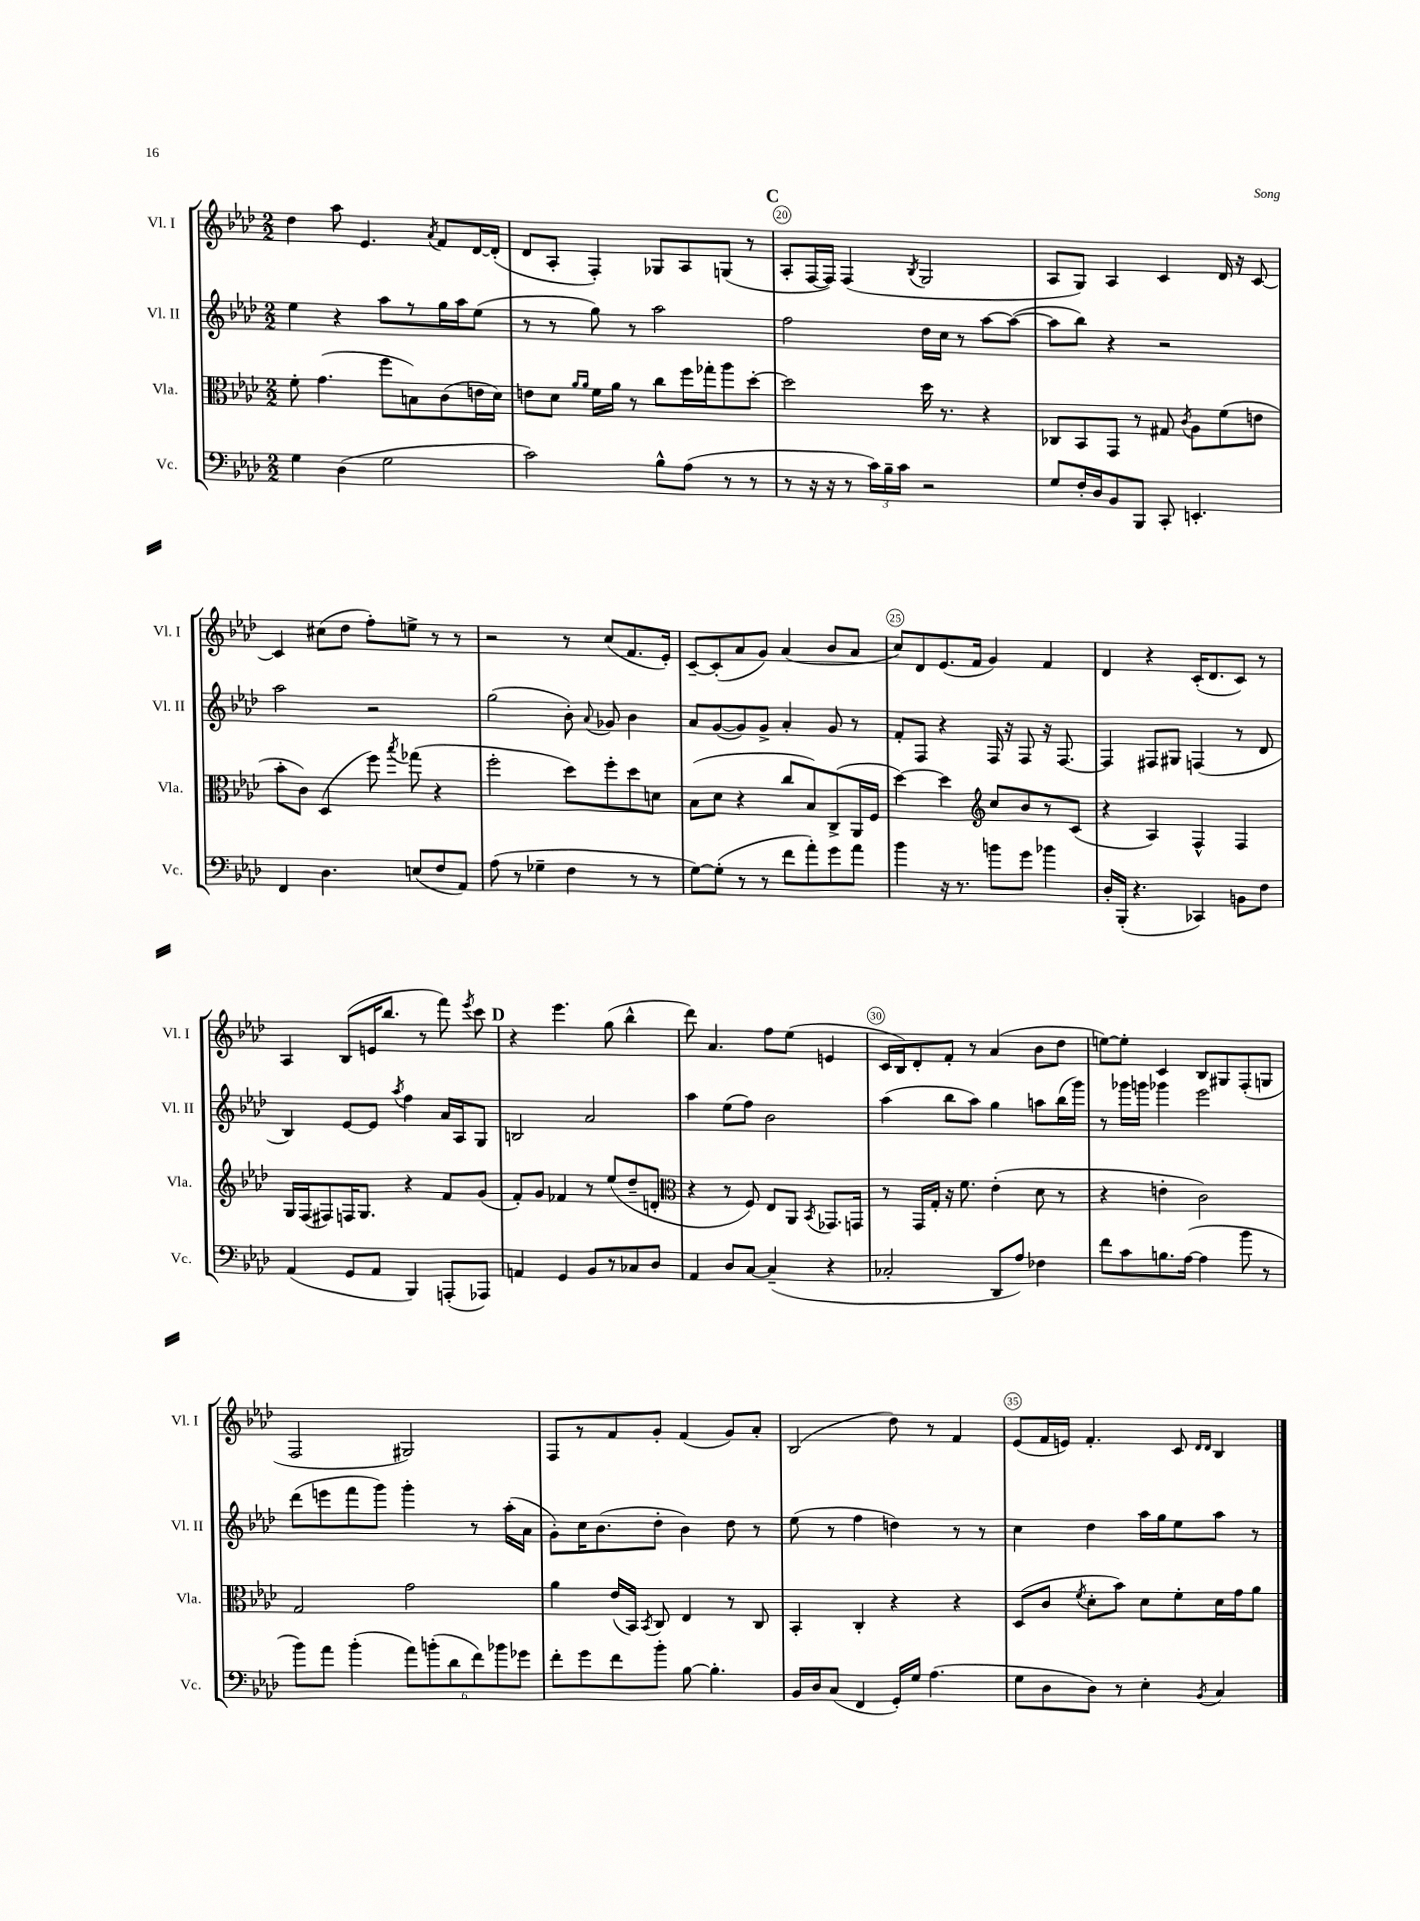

**kern	**kern	**kern	**kern
*staff4	*staff3	*staff2	*staff1
*clefF4	*clefC3	*clefG2	*clefG2
*k[b-e-a-d-]	*k[b-e-a-d-]	*k[b-e-a-d-]	*k[b-e-a-d-]
*M2/2	*M2/2	*M2/2	*M2/2
4G\	8f'\	4ee-\	4dd-\
.	(4.g\	.	.
(4D-\	.	4r	8aa-\
.	.	.	4.e-/
2G\	8ff\L	8aa-\L	.
.	8B\)	8r	.
.	.	.	8qa-/
.	(8c\	16gg\L	8f/L
.	.	16aa-\J	.
.	16e\L	(8ee-\J	[16d-/L
.	16d-\JJ)	.	(16d-'/]JJ
=	=	=	=
2c\)	8e\L	8r	8d-/L
.	8d-\J	8r	8A-'/J
.	16qqa-/LL	.	.
.	16qqa-/JJ	.	.
.	16f\LL	8gg\)	4F'/)
.	16a-\JJ	.	.
.	8r	8r	.
8B-^^\L	8cc\L	2aa-\	8G-/L
(8A-\J	16ff\L	.	8A-/
.	16gg-'\J	.	.
8r	8aa-\	.	(8G/J
8r	[8dd-'\J	.	8r
=	=	=	=
8r	2dd-\]	2ff\	8A-'/L
16r	.	.	[16F/L
16r	.	.	16F/]JJ)
8r	.	.	(4F/
24c\LL)	.	.	.
24B-~\	.	.	.
24c\JJ	.	.	.
.	.	.	8qB-/
2r	16dd-\	16dd-\LL	2G/
.	8.r	16cc\JJ	.
.	.	8r	.
.	4r	[8aa-\L	.
.	.	(8aa-\_J	.
=	=	=	=
8G/L	8C-/L	8aa-\]L	8A-/L
16F'/L	8BB-/	8bb-\J)	8G/J)
16D-/J	.	.	.
8BB-/	8GG/J	4r	4A-/
8BBB-/J	8r	.	.
8CC'/	8G#/	2r	4c/
.	8qc/	.	.
4.EE'/	8A-\L	.	.
.	(8f\	.	16d-/
.	.	.	16r
.	8e\J	.	[8c/
=	=	=	=
4FF/	8b-'\L	2aa-\	4c/]
.	8c\J)	.	.
4.D-\	(4D-/	.	(8cc#\L
.	.	.	8dd-\J
.	8ff\)	2r	8ff'\L)
.	8qbb-/	.	.
(8E/L	(8gg-\	.	8ee^\J
8F/	4r	.	8r
8AA-/J)	.	.	8r
=	=	=	=
(8A-\	2ff'\	(2gg\	2r
8r	.	.	.
4G-~\	.	.	.
4F\	8dd-\L)	8b-'\)	8r
.	.	8qqa-/	.
.	8ff'\	8g-/	(8cc/L
8r	8dd-\	4b-\	8.f/
8r	8d\J	.	.
.	.	.	16e-'/Jk)
=	=	=	=
[8G\L)	(8B-\L	8a-/L	[8c~/L
(8G'\]J	8d-\J	([8g/	(8c'/]
8r	4r	8g/])	8a-/
8r	.	8g^/J	8g/J)
8f\L	8cc/L	4a-'/	(4a-/
8a-'\)	8B-/)	.	.
8g\	(8C^/	8g/	8b-/L
8a-\J	16AA-/L	8r	8a-/J
.	16F/JJ	.	.
=	=	=	=
4b-\	[4dd-\)	8f'/L	8cc/L)
.	.	8F/J	8d-/
16r	4dd-\]	4r	(8.e-/
8.r	.	.	.
.	.	.	16f/Jk
*	*clefG2	*	*
8b\L	8cc/L	16F/	4g/)
.	.	16r	.
8g\J	8b-/	8F/	.
4b-\	8r	16r	4f/
.	.	[8.F/	.
.	(8c/J	.	.
=	=	=	=
16D-'/LL	4r	4F/]	4d-/
(16BBB-'/JJ	.	.	.
4.r	.	.	.
.	4A-/)	8F#/L	4r
.	.	8G#/J	.
4CC-/)	4F^^/	(4F/	(16c'/LK
.	.	.	8.d-/
8BB\L	4F/	8r	8c/J)
8F\J	.	8d-/	8r
=	=	=	=
(4AA-/	16G/LL	4B-/)	4A-/
.	(16F/J	.	.
.	8F#/)	.	.
8GG/L	16F/K	[8e-/L	(8B-/L
.	8.G/J	.	.
8AA-/J	.	8e-/]J	16e/K
.	.	.	8.bb-/J
.	.	8qaa-/	.
4BBB-/)	4r	4ff\	.
.	.	.	8r
(8AAA'/L	8f/L	16a-/LL	8fff\)
.	.	16A-/J	.
.	.	.	8qeee-/
8AAA-/J)	(8g/J	8G/J	8ccc\
=	=	=	=
4AA/	8f'/L)	2B/	4r
.	8g/J	.	.
4GG/	4f-/	.	4.eee-\
8BB-/L	8r	2a-/	.
8r	(8ee-/L	.	(8gg\
8C-/	8dd-~/	.	4bb-^^\
8D-/J	8d'/J	.	.
=	=	=	=
*	*clefC3	*	*
4AA-/	4r	4aa-\	8ddd-\)
.	.	.	4.a-/
8D-/L	8r	(8ee-\L	.
[8C/J	8F/)	8ff\J)	.
(4C~/]	8E-/L	2b-\	8ff\L
.	8AA-/J	.	(8ee-\J
.	8qBB-/	.	.
4r	8.GG-/L	.	4e/
.	16GG/Jk	.	.
=	=	=	=
2C-'/	8r	(4aa-\	16c/LL
.	.	.	16B-/J)
.	16GG/LL	.	8d-'/
.	16G'/JJ	.	.
.	16r	8bb-\L	8f'/J
.	8.f\	.	.
.	.	8aa-\J)	8r
8DD-/L	(4e-'\	4gg\	(4a-/
8A-/J)	.	.	.
4F-\	8d-\	8aa\L	8b-\L
.	8r	(16bb-\L	8dd-\J
.	.	16ggg\JJ)	.
=	=	=	=
8f\L	4r	8r	[8ee\L)
8c\	.	16ggg-\LL	8ee'\]J
.	.	16ggg\JJ	.
8.B\	4e'\	4ggg-\	4c/
([16A-\Jk	.	.	.
4A-\]	2c\)	2eee-\	8B-/L
.	.	.	8G#/
8b-\	.	.	(8F'/
8r	.	.	8G/J
=	=	=	=
8b-\L)	2G/	(8ddd-\L	2F/
8a-\J	.	8eee\	.
(4b-'\	.	8fff\	.
.	.	8ggg\J)	.
12a-\L)	2g\	4ggg'\	2G#/)
(12b'\	.	.	.
12d-\	.	.	.
12f\)	.	8r	.
12b-\	.	.	.
.	.	(16aa-'\LL	.
12g-\J	.	.	.
.	.	16a-\JJ	.
=	=	=	=
8f'\L	4a-\	8g'\L)	8F/L
8g\	.	16cc\K	8r
.	.	(8.b-\	.
8f\	(16e-/LL	.	8f/
.	16BB-/JJ)	.	.
.	8qBB-/	.	.
8b-'\J	8C/	8dd-'\J	8g'/J
[8B-\	4E-/	4b-\)	(4f/
4.B-'\]	.	.	.
.	8r	8dd-\	8g/L)
.	8C/	8r	8a-'/J
=	=	=	=
16BB-/LL	4BB-'/	(8ee-\	(2B-/
16D-/J	.	.	.
(8C/J	.	8r	.
4FF/	4C'/	4ff\	.
16GG'/LL)	4r	4dd\)	8dd-\)
16G/JJ	.	.	.
(4.A-\	.	.	8r
.	4r	8r	4f/
.	.	8r	.
=	=	=	=
8G\L	(8D-/L	4cc\	(8e-/L
8D-\	8c/J	.	16f/L
.	.	.	16e/JJ)
.	8qf/	.	.
8D-\J)	8d-'\L	4dd-\	4.f'/
8r	8b-\J)	.	.
4E-'\	8d-\L	16aa-\LL	.
.	.	16gg\J	.
.	8f'\	8ee-\	8c/
.	.	.	16qqd-/LL
8qBB-/	.	.	16qqd-/JJ
4C/	16d-\L	8aa-\J	4B-/
.	16g\J	.	.
.	8a-\J	8r	.
==	==	==	==
*-	*-	*-	*-
